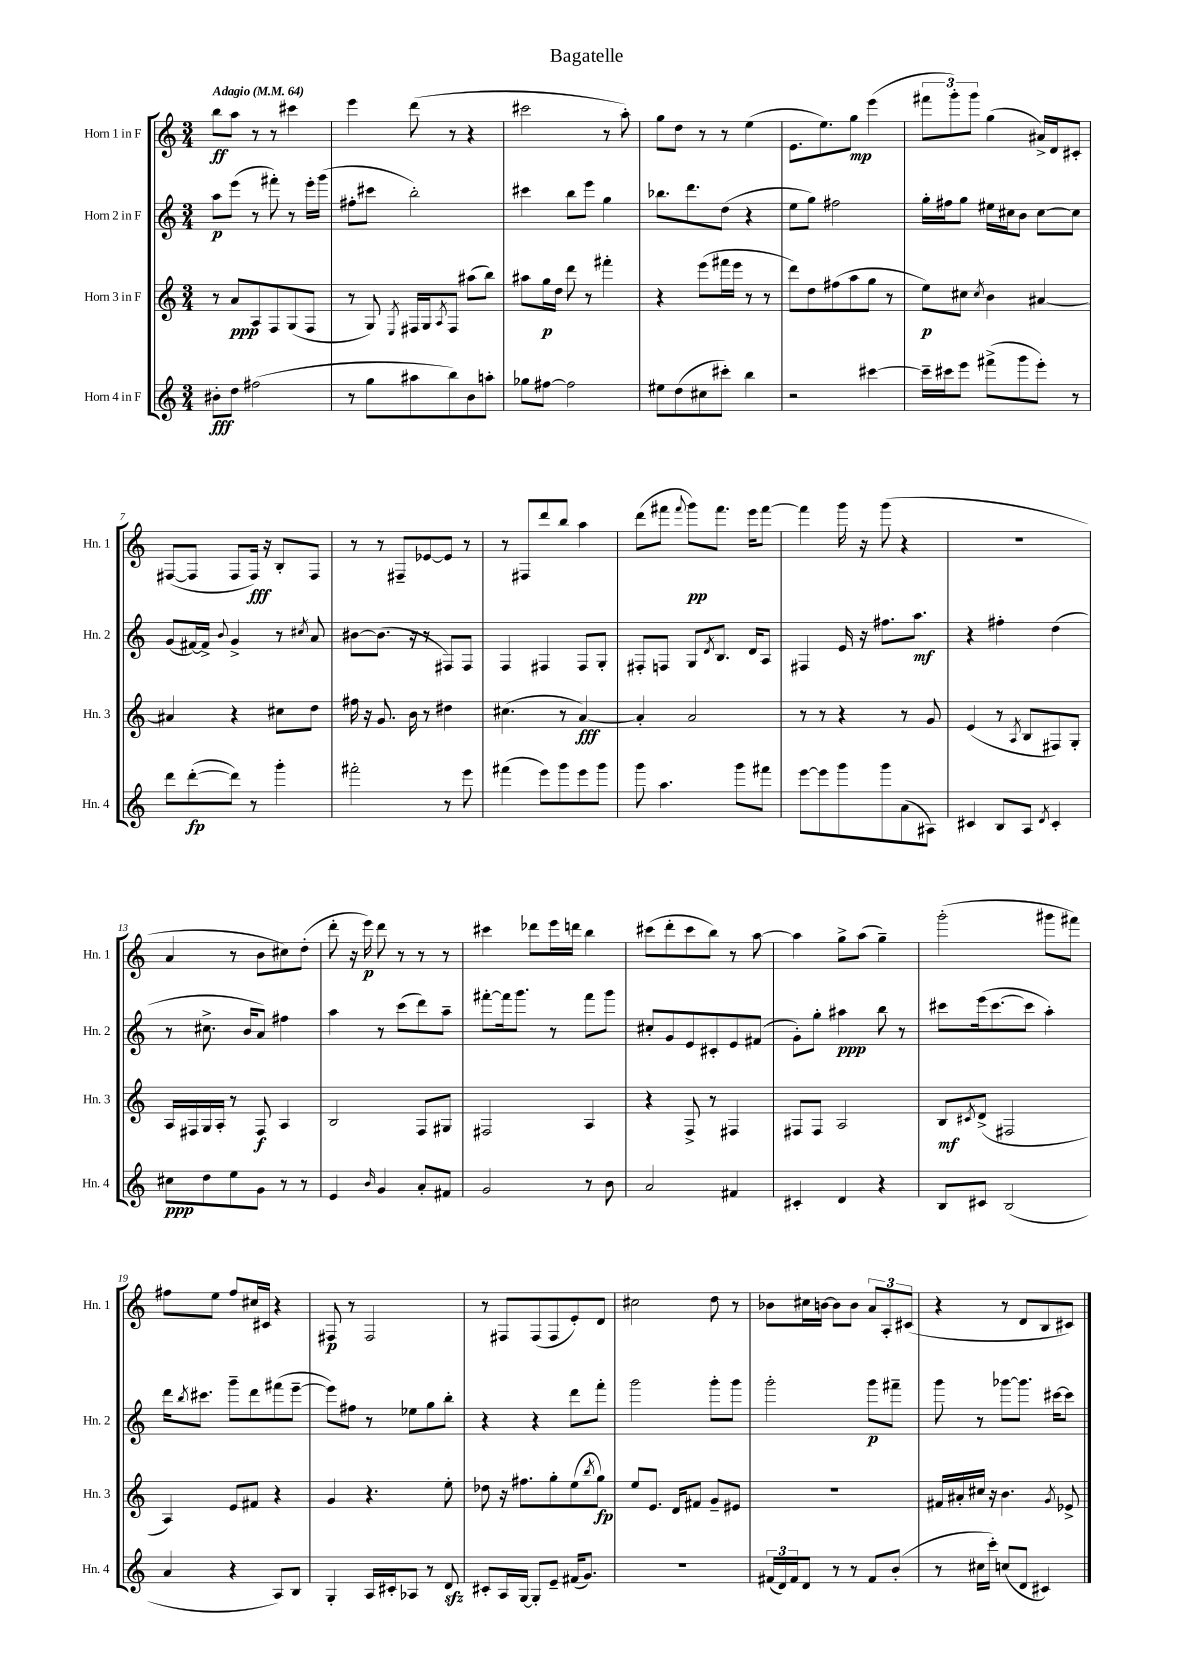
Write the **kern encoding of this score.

**kern	**dynam	**kern	**dynam	**kern	**dynam	**kern	**dynam
*part4	*part4	*part3	*part3	*part2	*part2	*part1	*part1
*staff4	*staff4	*staff3	*staff3	*staff2	*staff2	*staff1	*staff1
*I"Horn 4 in F	*	*I"Horn 3 in F	*	*I"Horn 2 in F	*	*I"Horn 1 in F	*
*I'Hn. 4	*	*I'Hn. 3	*	*I'Hn. 2	*	*I'Hn. 1	*
*clefG2	*	*clefG2	*	*clefG2	*	*clefG2	*
*k[]	*	*k[]	*	*k[]	*	*k[]	*
*M3/4	*	*M3/4	*	*M3/4	*	*M3/4	*
*MM64	*	*MM64	*	*MM64	*	*MM64	*
=1	=1	=1	=1	=1	=1	=1	=1
!	!	!	!	!	!	!LO:TX:a:B:t=Adagio	!
8b#X'\L	fff	8r	.	8aa\L	p	8bb\L	ff
8dd\J	.	8a/L	ppp	(8eee\J	.	8aa\J	.
(2ff#X\	.	8A/	.	8r	.	8r	.
.	.	8F/	.	8fff#X'\)	.	8r	.
.	.	(8G/	.	8r	.	4ccc#X\	.
.	.	8F/J	.	16eee'\LL	.	.	.
.	.	.	.	(16ggg\JJ	.	.	.
=2	=2	=2	=2	=2	=2	=2	=2
8r	.	8r	.	8ff#X'\L	.	4eee\	.
8gg\L	.	8G/)	.	8ccc#X\J	.	.	.
.	.	8qE/	.	.	.	.	.
8aa#X\	.	16F#X/LL	.	2bb'\)	.	(8ddd\	.
.	.	16G/J	.	.	.	.	.
.	.	8qA/	.	.	.	.	.
8bb\)	.	8F#/J	.	.	.	8r	.
8b\	.	(8aa#X\L	.	.	.	4r	.
8aan'\J	.	8bb\J)	.	.	.	.	.
=3	=3	=3	=3	=3	=3	=3	=3
8gg-X\L	.	8aa#X\L	.	4ccc#X\	.	2ccc#X\	.
[8ff#X\J	.	16gg\L	p	.	.	.	.
.	.	16dd\JJ	.	.	.	.	.
2ff#\]	.	8ddd\	.	8bb\L	.	.	.
.	.	8r	.	8eee\J	.	.	.
.	.	4fff#X'\	.	4gg\	.	8r	.
.	.	.	.	.	.	8aa'\)	.
=4	=4	=4	=4	=4	=4	=4	=4
8ee#X\L	.	4r	.	8.bb-X\L	.	8gg\L	.
(8dd\	.	.	.	.	.	8dd\J	.
.	.	.	.	8.ddd\	.	.	.
8cc#X\	.	(8eee\L	.	.	.	8r	.
8ccc#X'\J)	.	16fff#X\L	.	(8dd\J	.	8r	.
.	.	16eee\JJ	.	.	.	.	.
4bb\	.	8r	.	4r	.	(4ee\	.
.	.	8r	.	.	.	.	.
=5	=5	=5	=5	=5	=5	=5	=5
2r	.	8ddd\L)	.	8ee\L	.	8.e\L	.
.	.	8dd\	.	8gg\J)	.	.	.
.	.	.	.	.	.	8.ee\)	.
.	.	(8ff#X\	.	2ff#X\	.	.	.
.	.	8aa\	.	.	.	8gg\J	mp
[4ccc#X\	.	8gg\J	.	.	.	(4eee\	.
.	.	8r	.	.	.	.	.
=6	=6	=6	=6	=6	=6	=6	=6
16ccc#~\LL]	.	8ee\L)	p	16gg'\LL	.	12fff#X\L	.
16ccc#X\J	.	.	.	16ff#X\J	.	.	.
.	.	.	.	.	.	12ggg'\)	.
8eee\J	.	8cc#X\J	.	8gg\J	.	.	.
.	.	.	.	.	.	12ggg\J	.
.	.	8qcc#/	.	.	.	.	.
(8fff#X^\L	.	4b\	.	16ee#X\LL	.	(4gg\	.
.	.	.	.	16cc#X\J	.	.	.
8ggg\	.	.	.	8b\J	.	.	.
8eee'\J)	.	[4a#X/	.	[8cc#\L	.	16a#X^/LL)	.
.	.	.	.	.	.	16d/J	.
8r	.	.	.	8cc#\J]	.	8c#X'/J	.
!!LO:LB:g=z
=7	=7	=7	=7	=7	=7	=7	=7
8ddd\L	.	4a#X/]	.	(8g/L	.	([8F#X/L	.
([8ddd'\	fp	.	.	[16f#X/L)	.	8F#/J]	.
.	.	.	.	16f#^/JJ]	.	.	.
.	.	.	.	8qqb/	.	.	.
8ddd\J])	.	4r	.	4g^/	.	8F#/L	.
8r	.	.	.	.	.	16F#/Jk)	fff
.	.	.	.	.	.	16r	.
4ggg'\	.	8cc#X\L	.	8r	.	8B'/L	.
.	.	.	.	8qcc#X/	.	.	.
.	.	8dd\J	.	8a/	.	8F#/J	.
=8	=8	=8	=8	=8	=8	=8	=8
2fff#X'\	.	16ff#X\	.	[8b#X\L	.	8r	.
.	.	16r	.	.	.	.	.
.	.	8.g/	.	(8.b#\J]	.	8r	.
.	.	.	.	.	.	8F#X~/L	.
.	.	16b\	.	16r	.	.	.
.	.	8r	.	8r	.	[8e-X/	.
8r	.	4dd#X\	.	8F#X/L)	.	8e-/J]	.
8eee\	.	.	.	8F#/J	.	8r	.
=9	=9	=9	=9	=9	=9	=9	=9
(4fff#X\	.	(4.cc#X\	.	4F/	.	8r	.
.	.	.	.	.	.	8F#X/L	.
8eee\L)	.	.	.	4F#X/	.	8ddd/	.
8ggg\	.	8r	.	.	.	8bb/J	.
8eee\	.	[4a/)	fff	8F#/L	.	4aa\	.
8ggg\J	.	.	.	8G'/J	.	.	.
=10	=10	=10	=10	=10	=10	=10	=10
8ggg\	.	4a'/]	.	8F#X'/L	.	(8ddd\L	.
4.aa\	.	.	.	8Fn/J	.	8fff#X\J	.
.	.	.	.	.	.	8qqfff#/	.
.	.	2a/	.	8G/L	.	8ggg\L)	pp
.	.	.	.	8qd/	.	.	.
.	.	.	.	8.B/J	.	8.fff#\J	.
8ggg\L	.	.	.	.	.	.	.
.	.	.	.	16d/KL	.	16eee\KL	.
8fff#X\J	.	.	.	8A/J	.	[8fff#\J	.
=11	=11	=11	=11	=11	=11	=11	=11
[8eee\L	.	8r	.	4F#X/	.	4fff#\]	.
8eee\]	.	8r	.	.	.	.	.
8ggg\	.	4r	.	16e/	.	16ggg\	.
.	.	.	.	16r	.	16r	.
8ggg\	.	.	.	8.ff#X\L	.	(8ggg\	.
(8a\	.	8r	.	.	.	4r	.
.	.	.	.	8.aa\J	mf	.	.
8A#X\J)	.	8g/	.	.	.	.	.
=12	=12	=12	=12	=12	=12	=12	=12
4c#X/	.	(4e/	.	4r	.	2.r	.
8B/L	.	8r	.	4ff#X'\	.	.	.
.	.	8qA/	.	.	.	.	.
8A/J	.	8B/L	.	.	.	.	.
8qd/	.	.	.	.	.	.	.
4c#'/	.	8F#X/)	.	(4dd\	.	.	.
.	.	8G'/J	.	.	.	.	.
!!LO:LB:g=z
=13	=13	=13	=13	=13	=13	=13	=13
8cc#X\L	ppp	16A/LL	.	8r	.	4a/	.
.	.	16F#X/	.	.	.	.	.
8dd\	.	16G/	.	8.cc#X^\	.	.	.
.	.	16A'/JJ	.	.	.	.	.
8ee\	.	8r	.	.	.	8r	.
.	.	.	.	16b/KL	.	.	.
8g\J	.	8F#/	f	8a/J)	.	8b\L	.
8r	.	4A/	.	4ff#X\	.	8cc#X\)	.
8r	.	.	.	.	.	(8dd'\J	.
=14	=14	=14	=14	=14	=14	=14	=14
4e/	.	2B/	.	4aa\	.	8ddd'\	.
.	.	.	.	.	.	16r	.
.	.	.	.	.	.	16eee\)	p
16qqb/	.	.	.	.	.	.	.
4g/	.	.	.	8r	.	8ddd\	.
.	.	.	.	(8ccc\L	.	8r	.
8a'/L	.	8F/L	.	8ddd\)	.	8r	.
8f#X/J	.	8G#X/J	.	8aa~\J	.	8r	.
=15	=15	=15	=15	=15	=15	=15	=15
2g/	.	2F#X/	.	[8fff#X'\L	.	4ccc#X\	.
.	.	.	.	16fff#\k]	.	.	.
.	.	.	.	8.ggg\J	.	.	.
.	.	.	.	.	.	8ddd-X\L	.
.	.	.	.	8r	.	16eee\L	.
.	.	.	.	.	.	16dddn\JJ	.
8r	.	4A/	.	8fff#\L	.	4bb\	.
8b\	.	.	.	8ggg\J	.	.	.
=16	=16	=16	=16	=16	=16	=16	=16
2a/	.	4r	.	8cc#X'/L	.	(8ccc#X\L	.
.	.	.	.	8g/	.	8ddd'\	.
.	.	8F^/	.	8e/	.	8ccc#\	.
.	.	8r	.	8c#X'/	.	8bb\J)	.
4f#X/	.	4F#X/	.	8e/	.	8r	.
.	.	.	.	(8f#X/J	.	[8aa\	.
=17	=17	=17	=17	=17	=17	=17	=17
4c#X'/	.	8F#X/L	.	8g'\L)	.	4aa\]	.
.	.	8F#/J	.	8gg'\J	.	.	.
4d/	.	2A/	.	4aa#X\	ppp	8gg^\L	.
.	.	.	.	.	.	(8aa\J	.
4r	.	.	.	8bb\	.	4gg~\)	.
.	.	.	.	8r	.	.	.
=18	=18	=18	=18	=18	=18	=18	=18
8B/L	.	8B/L	mf	8ccc#X\L	.	(2ggg'\	.
.	.	8qc#X/	.	.	.	.	.
8c#X/J	.	(8d^/J	.	(16eee\k	.	.	.
.	.	.	.	[8.ccc#\	.	.	.
(2B/	.	2F#X/	.	.	.	.	.
.	.	.	.	8ccc#\J]	.	.	.
.	.	.	.	4aa'\)	.	8ggg#X\L	.
.	.	.	.	.	.	8fff#X\J)	.
!!LO:LB:g=z
=19	=19	=19	=19	=19	=19	=19	=19
4a/	.	4A/)	.	16ddd\KL	.	8ff#X\L	.
.	.	.	.	8qbb/	.	.	.
.	.	.	.	8.ccc#X\J	.	.	.
.	.	.	.	.	.	8ee\J	.
4r	.	8e/L	.	8ggg~\L	.	8ff#/L	.
.	.	8f#X/J	.	8ddd\	.	16cc#X/L	.
.	.	.	.	.	.	16c#X/JJ	.
8A/L)	.	4r	.	(8fff#X\	.	4r	.
8B/J	.	.	.	[8eee~\J	.	.	.
=20	=20	=20	=20	=20	=20	=20	=20
4G'/	.	4g/	.	8eee\L])	.	8F#X/	p
.	.	.	.	8ff#X\J	.	8r	.
16A/LL	.	4.r	.	8r	.	2F#/	.
16c#X'/J	.	.	.	.	.	.	.
8A-X/J	.	.	.	8ee-X\L	.	.	.
8r	.	.	.	8gg\	.	.	.
8dzz/	.	8ee'\	.	8bb'\J	.	.	.
=21	=21	=21	=21	=21	=21	=21	=21
8c#X'/L	.	8dd-X\	.	4r	.	8r	.
16A/L	.	16r	.	.	.	8F#X/L	.
[16G/JJ	.	8.ff#X\L	.	.	.	.	.
8G'/L]	.	.	.	4r	.	(8F#/	.
8e~/J	.	8gg'\	.	.	.	8F#/	.
(16f#X/KL	.	(8ee\	.	8ddd\L	.	8e'/)	.
8.g/J)	.	.	.	.	.	.	.
.	.	8qbb/	.	.	.	.	.
.	.	8gg\J)	fp	8fff'\J	.	8d/J	.
=22	=22	=22	=22	=22	=22	=22	=22
2.r	.	8ee/L	.	2ggg\	.	2cc#X\	.
.	.	8.e/J	.	.	.	.	.
.	.	16d/KL	.	.	.	.	.
.	.	8f#X/J	.	.	.	.	.
.	.	8g~/L	.	8ggg'\L	.	8dd\	.
.	.	8e#X/J	.	8ggg\J	.	8r	.
=23	=23	=23	=23	=23	=23	=23	=23
(24f#X/LL	.	2.r	.	2ggg'\	.	8b-X\L	.
24d/)	.	.	.	.	.	.	.
24f#/J	.	.	.	.	.	.	.
8d/J	.	.	.	.	.	16cc#X\L	.
.	.	.	.	.	.	[16bn\JJ	.
8r	.	.	.	.	.	8b\L]	.
8r	.	.	.	.	.	8b\J	.
8f#/L	.	.	.	8ggg\L	p	12a/L	.
.	.	.	.	.	.	12A'/	.
(8b'/J	.	.	.	8fff#X~\J	.	.	.
.	.	.	.	.	.	(12c#X/J	.
=24	=24	=24	=24	=24	=24	=24	=24
8r	.	16f#X/LL	.	8ggg\	.	4r	.
.	.	16a#X'/	.	.	.	.	.
16cc#X\LL	.	16cc#X/JJ	.	8r	.	.	.
16ccc'\JJ)	.	16r	.	.	.	.	.
(8ccn/L	.	4.b\	.	[8ggg-X\L	.	8r	.
8d/J	.	.	.	8.ggg-\J]	.	8d/L	.
4c#X/)	.	.	.	.	.	8B/	.
.	.	.	.	[16ccc#X\KL	.	.	.
.	.	8qg/	.	.	.	.	.
.	.	8e-X^/	.	8ccc#\J]	.	8c#X/J)	.
==	==	==	==	==	==	==	==
*-	*-	*-	*-	*-	*-	*-	*-
